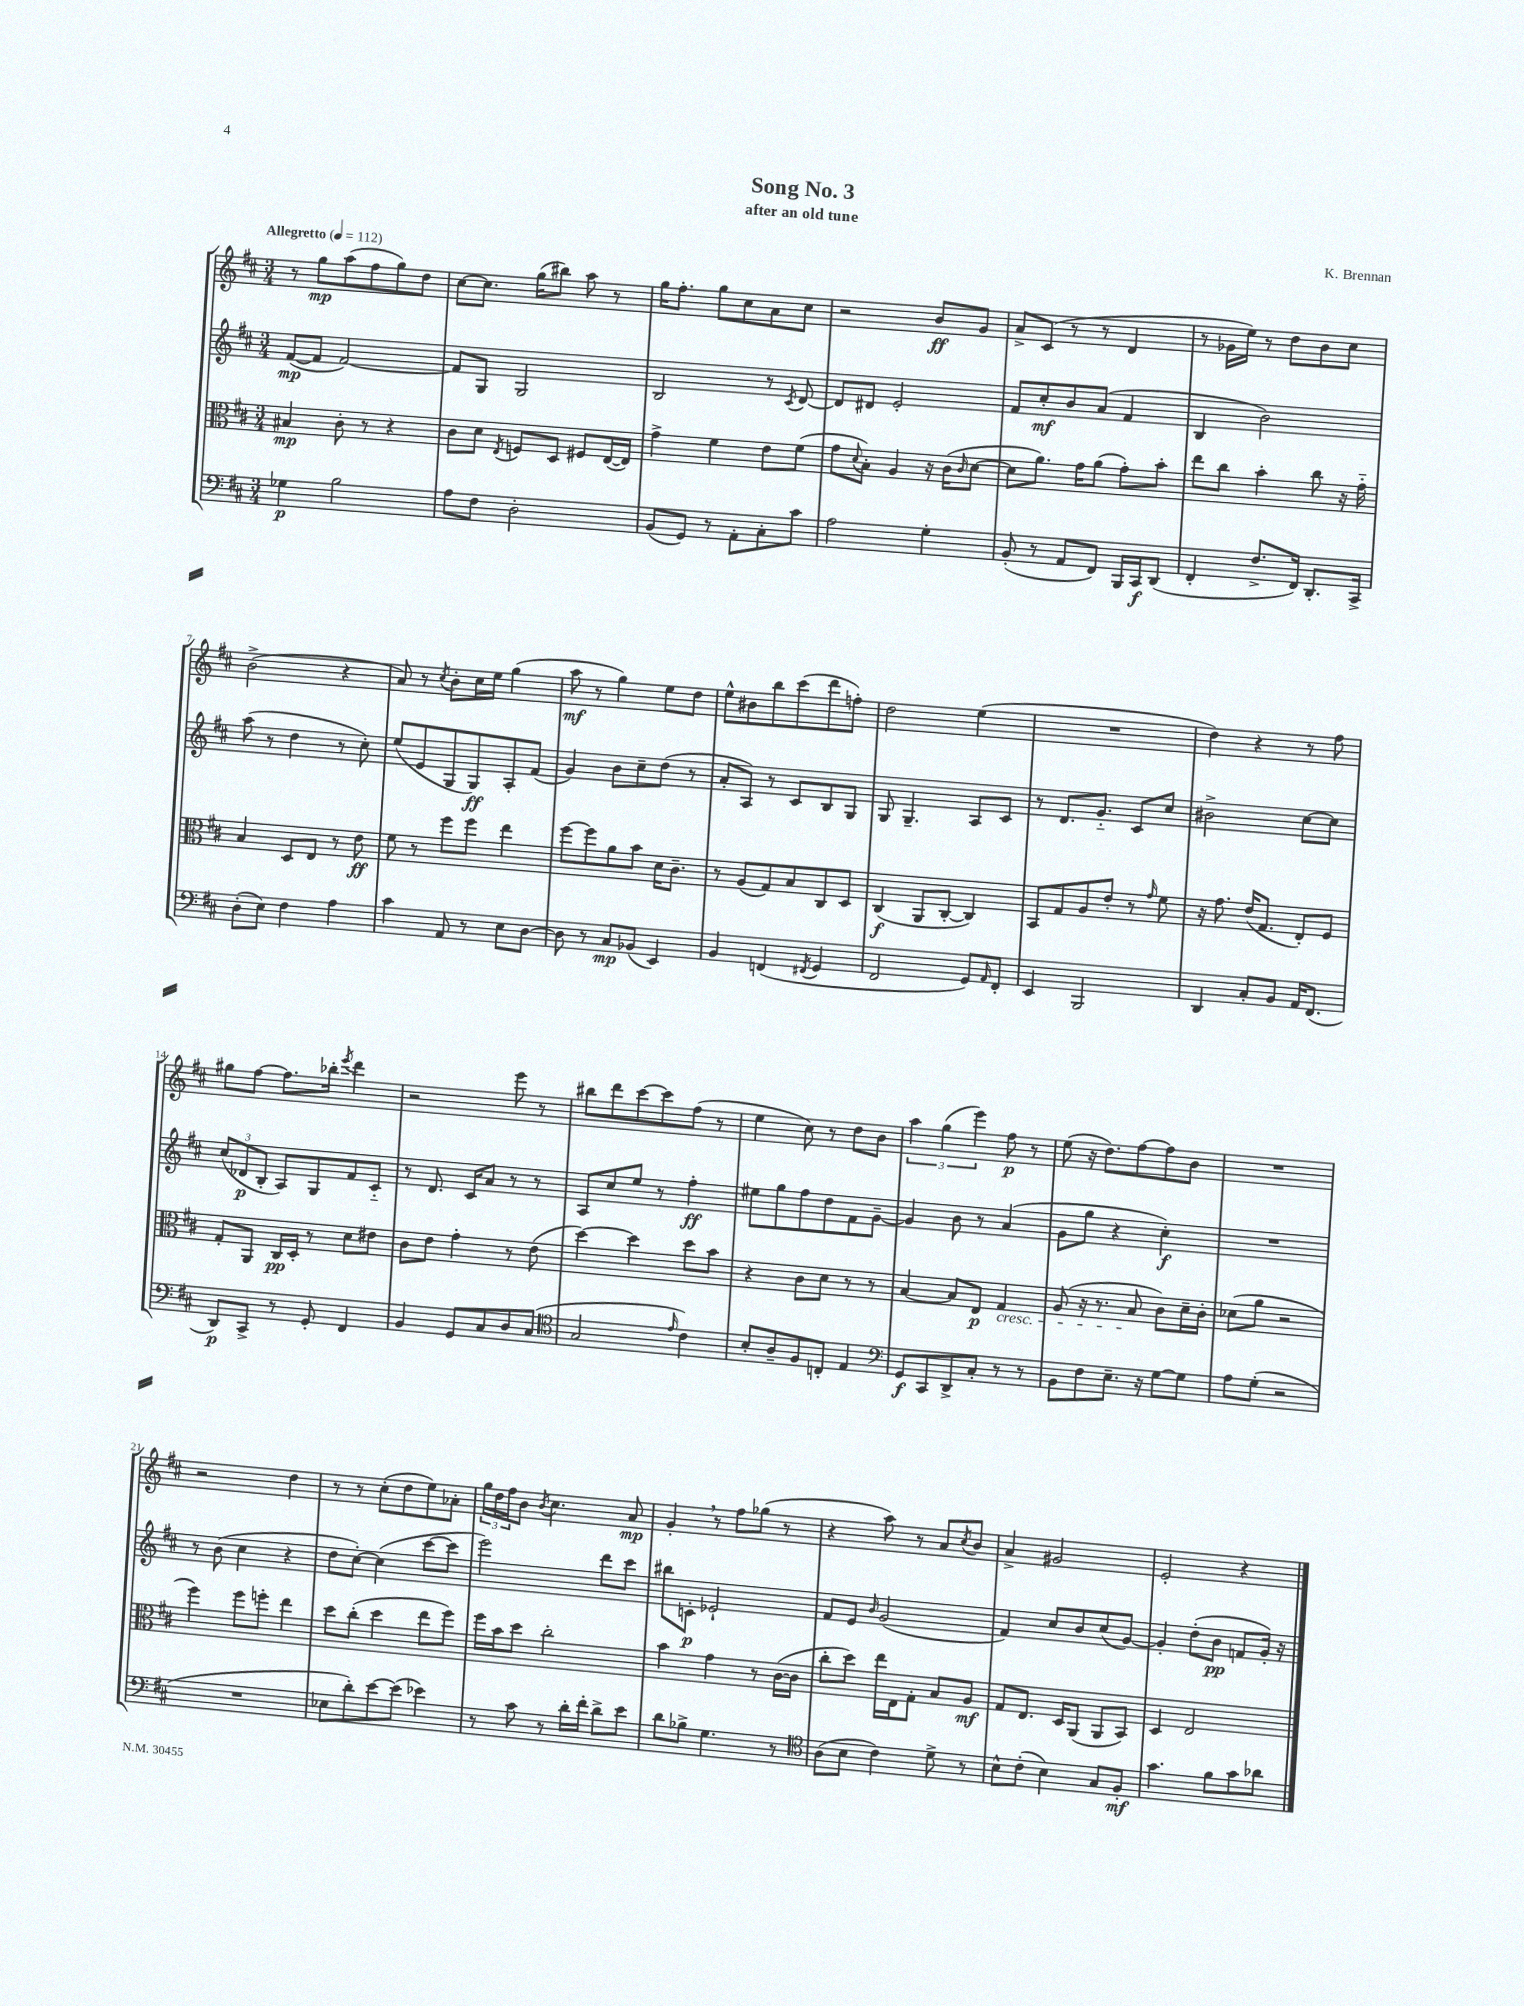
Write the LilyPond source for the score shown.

\header { title = "Song No. 3" composer = "K. Brennan" subtitle = "after an old tune" }
<<
\new StaffGroup <<
\new Staff = "s0" {
    \clef treble \key d \major \numericTimeSignature \time 3/4 \tempo "Allegretto" 4 = 112
    r8 g''8\mp a''8( fis''8 g''8) d''8 |
    cis''8~ cis''8. g''16( bis''8) a''8 r8 |
    g''16 fis''8.-. g''8 cis''8 a'8 cis''8 |
    r2 b'8\ff g'8 |
    a'8-> cis'8( r8 r8 d'4 |
    r8 ges'16 e''16) r8 d''8 b'8 cis''8 |
    b'2->( r4 |
    a'8) r8 \acciaccatura { cis''8 } b'8-. cis''16 e''16 g''4( |
    a''8\mf r8 g''4) e''8 d''8 |
    e''8-^ bis'8 b''8 cis'''8( d'''8 f''8-.) |
    d''2 e''4( |
    R2. |
    d''4) r4 r8 fis''8 |
    gis''8 fis''8~ fis''8. bes''16-. \acciaccatura { e'''8 } d'''4 |
    r2 e'''8 r8 |
    bis''8 d'''8 cis'''8~ cis'''8 fis''8( r8 |
    e''4 cis''8) r8 d''8 b'8 |
    \tuplet 3/2 { a''4 g''4( e'''4) } fis''8\p r8 |
    e''8( r16 d''8.) fis''8~ fis''8 b'8 |
    R2. |
    r2 d''4 |
    r8 r8 cis''8-.( d''8 e''8) aes'8-. |
    \tuplet 3/2 { g''16 d''16 fis''16 } b'8 \acciaccatura { b'8 } cis''4. a'8\mp |
    g'4-. \breathe r8 fis''8 ges''8( r8 |
    r4 a''8) r8 a'8 \acciaccatura { cis''8 } b'8 |
    a'4-> gis'2 |
    e'2-. r4 \bar "|." |
}
\new Staff = "s1" {
    \clef treble \key d \major \numericTimeSignature \time 3/4
    fis'8~\mp( fis'8 fis'2~) |
    fis'8 g8 g2 |
    b2 r8 \acciaccatura { cis'8 } d'8~ |
    d'8 dis'8 e'2-. |
    fis'8 cis''8-.\mf b'8 a'8( fis'4 |
    b4 b'2) |
    a''8( r8 d''4 r8 cis''8-.) |
    e''8( e'8 g8 g8\ff) a8-. fis'8( |
    g'4) b'8 cis''8-- d''8( r8 |
    a'8-. a8) r8 cis'8 b8 g8 |
    g8 g4.-- a8 cis'8 |
    r8 d'8. g'8.-_ cis'8 cis''8 |
    bis'2-> cis''8~ cis''8 |
    \tuplet 3/2 { cis''8( des'8\p b8-. } a8) g8 fis'8 cis'8-_ |
    r8 d'8. cis'16 a'8 r8 r8 |
    a8 cis''8 e''8 r8 fis''4-.\ff |
    eis''8 g''8 fis''8 d''8 fis'8 g'8~-- |
    g'4 b'8 r8 a'4( |
    g'8 g''8 r4 cis''4-.\f) |
    R2. |
    r8 b'8( cis''4 r4 |
    d''8 cis''8~-.) cis''4( cis'''8~ cis'''8 |
    e'''2) d'''8 cis'''8 |
    bis''8 c'8-.\p ees'2-! |
    fis'8 e'8 \grace { b'16 } g'2( |
    fis'4) cis''8 b'8 cis''8( g'8~) |
    g'4-. d''8-.( b'8\pp f'8 g'16-.) r16 \bar "|." |
}
\new Staff = "s2" {
    \clef alto \key d \major \numericTimeSignature \time 3/4
    bis4\mp cis'8-. r8 r4 |
    cis'8 d'8 \acciaccatura { e8 } f8 d8 fis8 e16~( e16) |
    g'4-> fis'4 e'8 fis'8( |
    g'8 \appoggiatura { d'8 } b8-.) a4 r16 cis'16( \grace { cis'16 } d'8~ |
    d'8 a'8.) g'16 a'8( g'8-.) b'8-. |
    e''8 cis''8 b'4-. cis''8 r16 g'16-_ |
    b4 d8 e8 r8 e'8\ff |
    fis'8 r8 fis''8 fis''8 e''4 |
    fis''8~ fis''8 a'8 b'8 d'16 cis'8.-- |
    r8 a8( g8) b8 cis8 d8 |
    cis4\f( a,8 cis8~-. cis4) |
    b,8 g8 a8 e'8-. r8 \grace { g'16 } fis'8 |
    r16 g'8. e'16( g8. e8-.) fis8 |
    g8-. a,8 cis16\pp d16-. r8 d'8 eis'8 |
    cis'8 e'8 g'4-. r8 e'8( |
    d''4~) d''4 d''8 b'8 |
    r4 cis'8 d'8 r8 r8 |
    b4~ b8 e8\p g4\cresc |
    a8( r16 r8. b8\! cis'8) d'16-- cis'16-. |
    des'8( a'8 r2 |
    fis''4) fis''8 f''8-. e''4 |
    d''8 cis''8-.( d''4 e''8 fis''8) |
    fis''16 b'16 d''8 cis''2-. |
    b'4 g'4 r8 cis'16~( cis'16 |
    cis''8-. d''8) e''16 e16 g8-. b8 a8\mf |
    g8 e8. d16 a,8( a,8 b,8) |
    d4 e2 \bar "|." |
}
\new Staff = "s3" {
    \clef bass \key d \major \numericTimeSignature \time 3/4
    ges4\p b2 |
    a8 fis8 d2-. |
    b,8( g,8) r8 a,8-. cis8-. cis'8 |
    a2 g4-. |
    b,8-.( r8 a,8 fis,8) b,,16 cis,16\f d,8( |
    fis,4-. fis8.-> fis,16) d,8.-. cis,16-> |
    d8-.( e8) fis4 a4 |
    cis'4 a,8 r8 e8 d8~ |
    d8 r8 cis8\mp bes,8( e,4) |
    b,4 f,4( \acciaccatura { fis,8 } g,4 |
    fis,2 g,8) \grace { a,16 } fis,8-. |
    e,4 b,,2 |
    d,4 cis8-. b,8 a,16 fis,8.( |
    d,8\p) cis,8-> r8 g,8-. fis,4 |
    b,4 g,8 cis8 d8 cis8( |
    \clef tenor g2 \grace { e'16 } cis'4) |
    b8-. a8-- fis8 c8-. e4 |
    \clef bass g,8\f cis,8 d,8-> cis8-. r8 r8 |
    b,8 fis8 e8.-- r16 g8~ g8 |
    a8 g8-.( r2 |
    R2. |
    ees8 d'8-.) e'8~ e'8( ees'4) |
    r8 cis'8 r8 d'16-. fis'16-. d'8-> e'8 |
    d'8 bes8-> g4. r8 |
    \clef tenor a8( b8 cis'4) d'8-> r8 |
    b8-^ cis'8-.( b4) g8 fis8-.\mf |
    g'4. fis'8 g'8 aes'8 \bar "|." |
}
>>
>>
